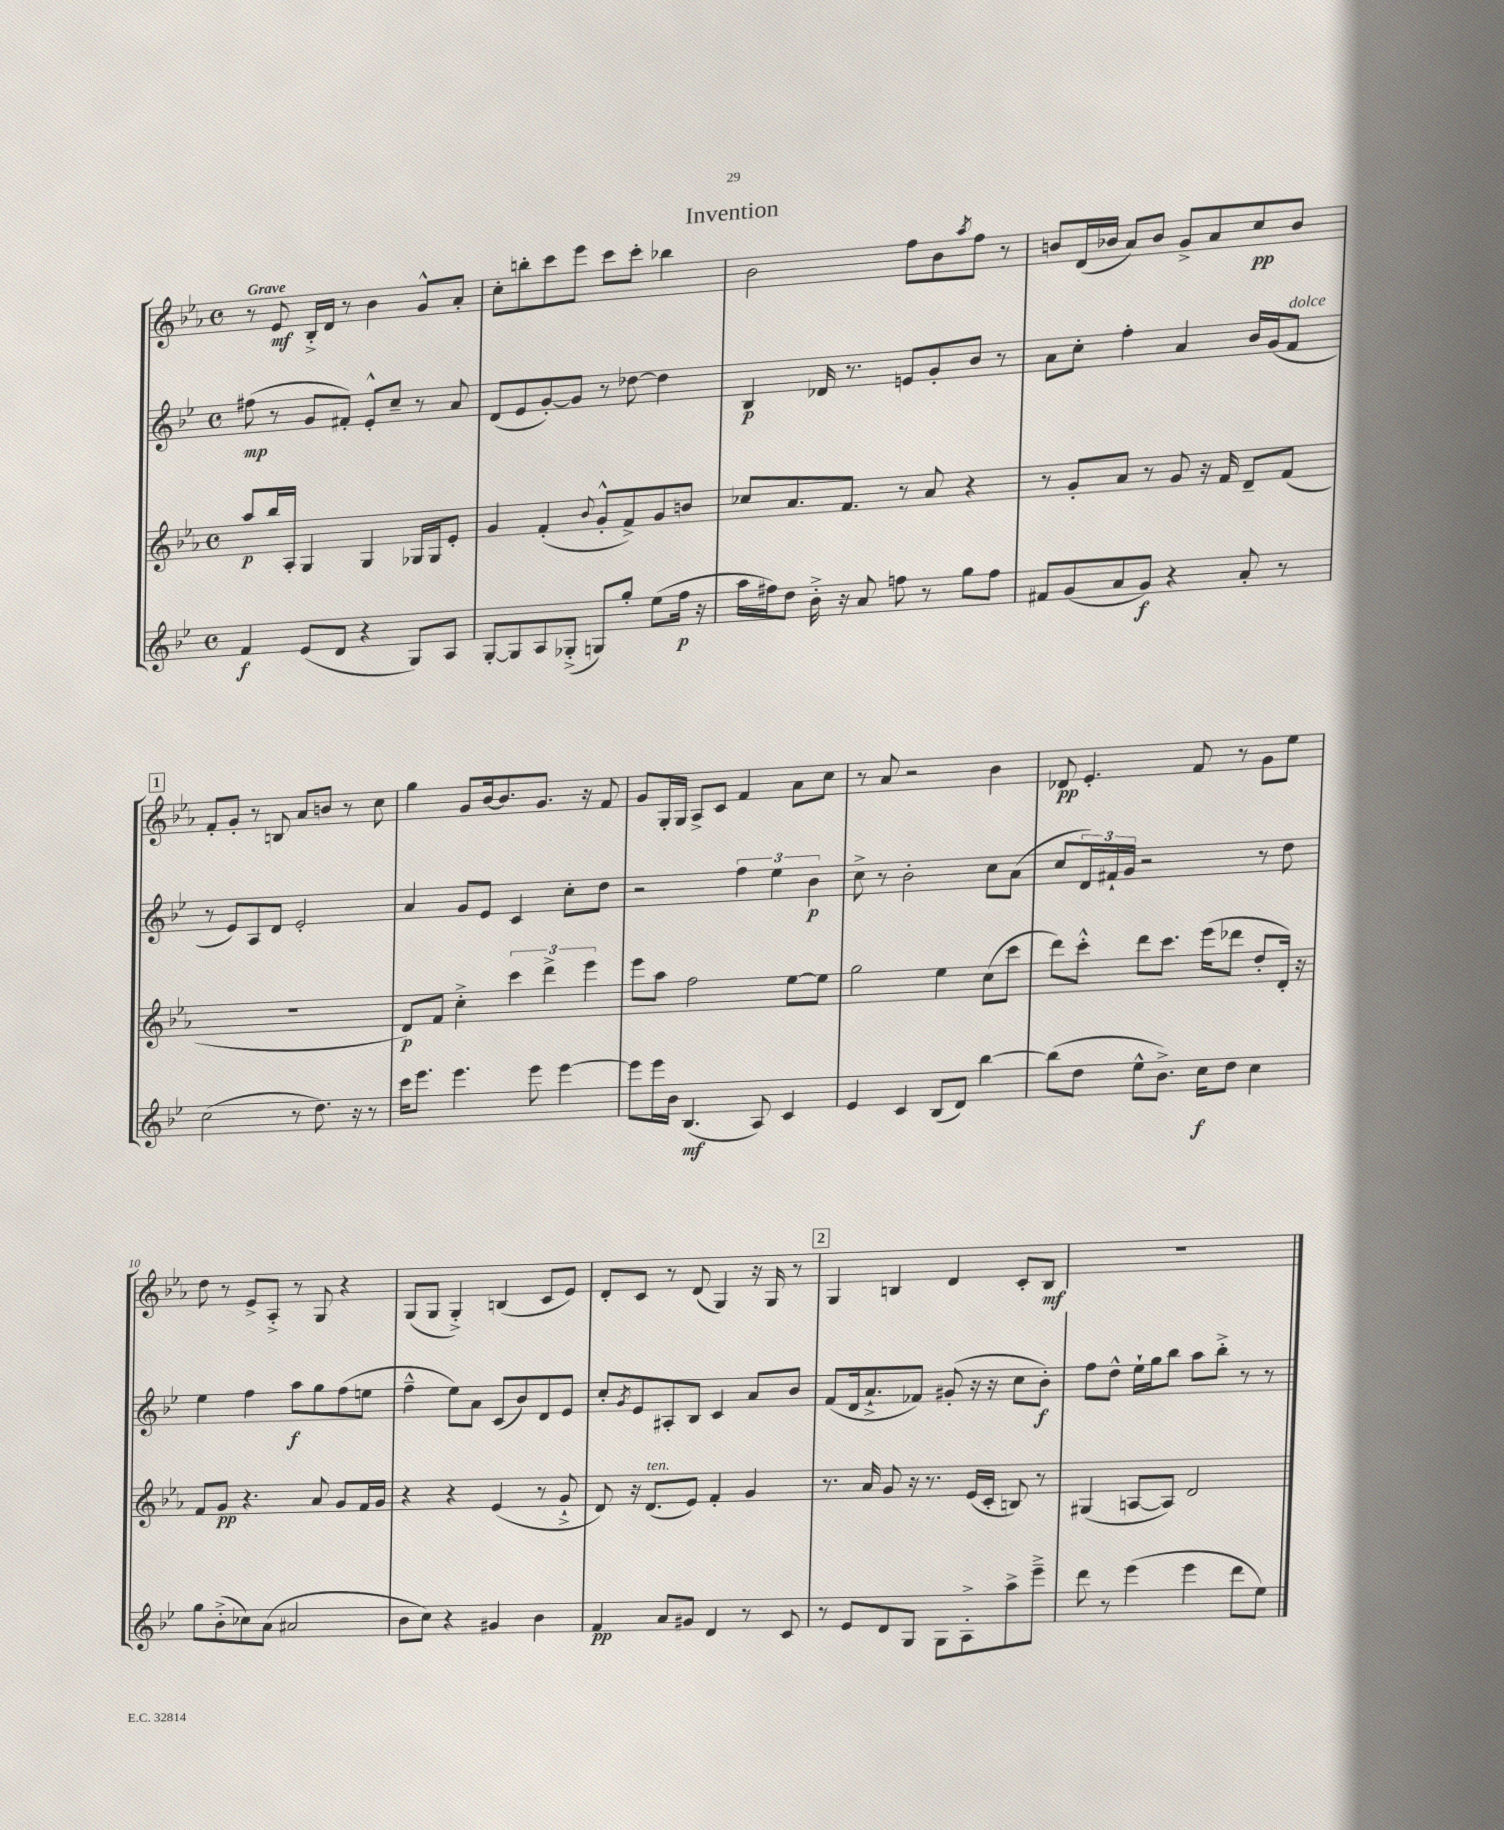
\header { title = "Invention" }
<<
\new StaffGroup <<
\new Staff = "s0" {
    \clef treble \key ees \major \defaultTimeSignature \time 4/4 \tempo "Grave"
    r8 ees'8\mf bes16-.-> d'16 r8 bes'4 g'8-^ aes'8-. |
    c''8-. b''8-. c'''8 ees'''8 c'''8 c'''8-. bes''4 |
    bes'2 f''8 bes'8 \acciaccatura { aes''8 } f''8 r8 |
    b'8 d'16( bes'16 aes'8) bes'8 g'8-> aes'8 c''8\pp bes'8 |
    \mark \markup { \box "1" } f'8-. g'8-. r8 b8 aes'8 b'8 r8 c''8 |
    g''4 g'8 bes'16~ bes'8. g'8. r16 f'8 |
    g'8 g16-. g16 aes8-> c'8 f'4 aes'8 c''8 |
    r8 aes'8 r2 bes'4 |
    des'8\pp ees'4.-. f'8 r8 g'8 ees''8 |
    d''8 r8 ees'8-> aes8-.-> r8 g8 r4 |
    g8( g8 g4-.->) b4( c'8 ees'8) |
    d'8-. c'8 r8 d'8( g4) r16 g16 r8 |
    \mark \markup { \box "2" } g4 b4 d'4 c'8-. b8\mf |
    R1 \bar "|." |
}
\new Staff = "s1" {
    \clef treble \key bes \major \defaultTimeSignature \time 4/4
    fis''8\mp( r8 g'8 fis'8-.) ees'8-.-^ c''8-- r8 a'8 |
    d'8( ees'8 g'8~-.) g'8 r8 des''8~ des''4 |
    bes4\p des'16 r8. e'8 g'8-. bes'8 r8 |
    a'8 c''8-. f''4-. a'4 bes'16 g'16( f'8^\markup { \italic "dolce" } |
    \mark \markup { \box "1" } r8 ees'8) a8 d'8 ees'2-. |
    a'4 g'8 ees'8 c'4 c''8-. d''8 |
    r2 \tuplet 3/2 { f''4 ees''4 bes'4\p } |
    c''8-> r8 bes'2-. c''8 a'8( |
    c''8 \tuplet 3/2 { d'16) fis'16-! g'16 } r2 r8 d''8 |
    ees''4 f''4 a''8\f g''8 f''8( e''8 |
    f''4---^ ees''8) a'8 c'8( bes'8) d'8 ees'8 |
    c''8-. \acciaccatura { g'8 } ees'8 ais8-. bes8 c'4 a'8 bes'8 |
    \mark \markup { \box "2" } f'8( d'16 a'8.-!-> fes'8) gis'8-.( r16 r16 c''8 bes'8-.\f) |
    f''8 d''8-^ ees''16-! g''16 bes''8 a''8 bes''8-.-> r8 r8 \bar "|." |
}
\new Staff = "s2" {
    \clef treble \key ees \major \defaultTimeSignature \time 4/4
    aes''8\p bes''16 aes16-. g4 g4 ges16 ges16 ees'8-. |
    g'4 f'4-.( \appoggiatura { bes'8 } g'8-.-^ f'8->) g'8 b'8 |
    ces''8 aes'8. f'8. r8 aes'8 r4 |
    r8 g'8-. aes'8 r8 g'8 r16 f'16 d'8-- f'8( |
    \mark \markup { \box "1" } R1 |
    d'8\p) f'8 c''4-.-> \tuplet 3/2 { c'''4 d'''4-> ees'''4 } |
    ees'''8 aes''8 f''2 ees''8~ ees''8 |
    g''2 ees''4 c''8( c'''8 |
    d'''8) c'''8-.-^ d'''8 c'''8. ees'''16( des'''8 d''8-. d'16-.) r16 |
    f'8 g'8\pp r4. aes'8 g'8 f'16 g'16 |
    r4 r4 ees'4( r8 g'8-!-> |
    d'8) r16 d'8.^\markup { \italic "ten." }( ees'8) f'4-. g'4 |
    \mark \markup { \box "2" } r8. aes'16 g'8 r16 r8. ees'16( c'16-. b8) r8 |
    gis4( a8~ a8) d'2 \bar "|." |
}
\new Staff = "s3" {
    \clef treble \key bes \major \defaultTimeSignature \time 4/4
    f'4\f ees'8( d'8 r4 g8) a8 |
    g8~-. g8 a8 ges8-.->( g8) g''8-. ees''8( f''16\p r16 |
    a''16 fis''16) d''8 bes'16-.-> r16 a'8 f''8 r8 g''8 f''8 |
    fis'8 g'8( a'8 g'8\f) r4 a'8-. r8 |
    \mark \markup { \box "1" } c''2( r8 d''8.) r16 r8 |
    c'''16 ees'''8. ees'''4. ees'''8 ees'''4~ |
    ees'''8 ees'''16 bes'16 bes4.\mf( a8) c'4 |
    ees'4 c'4 bes8( d'8) bes''4~ |
    bes''8( d''8 ees''8-^ bes'8.->) c''16\f d''8 c''4 |
    g''8 bes'8-.->( ces''8) a'8( ais'2 |
    bes'8 c''8) r4 gis'4 bes'4 |
    f'4\pp a'8 gis'8 d'4 r8 c'8 |
    \mark \markup { \box "2" } r8 ees'8 d'8 g8 g8 a8-.-> a''8-> ees'''8---> |
    d'''8 r8 ees'''4( ees'''4 d'''8 ees''8) \bar "|." |
}
>>
>>
